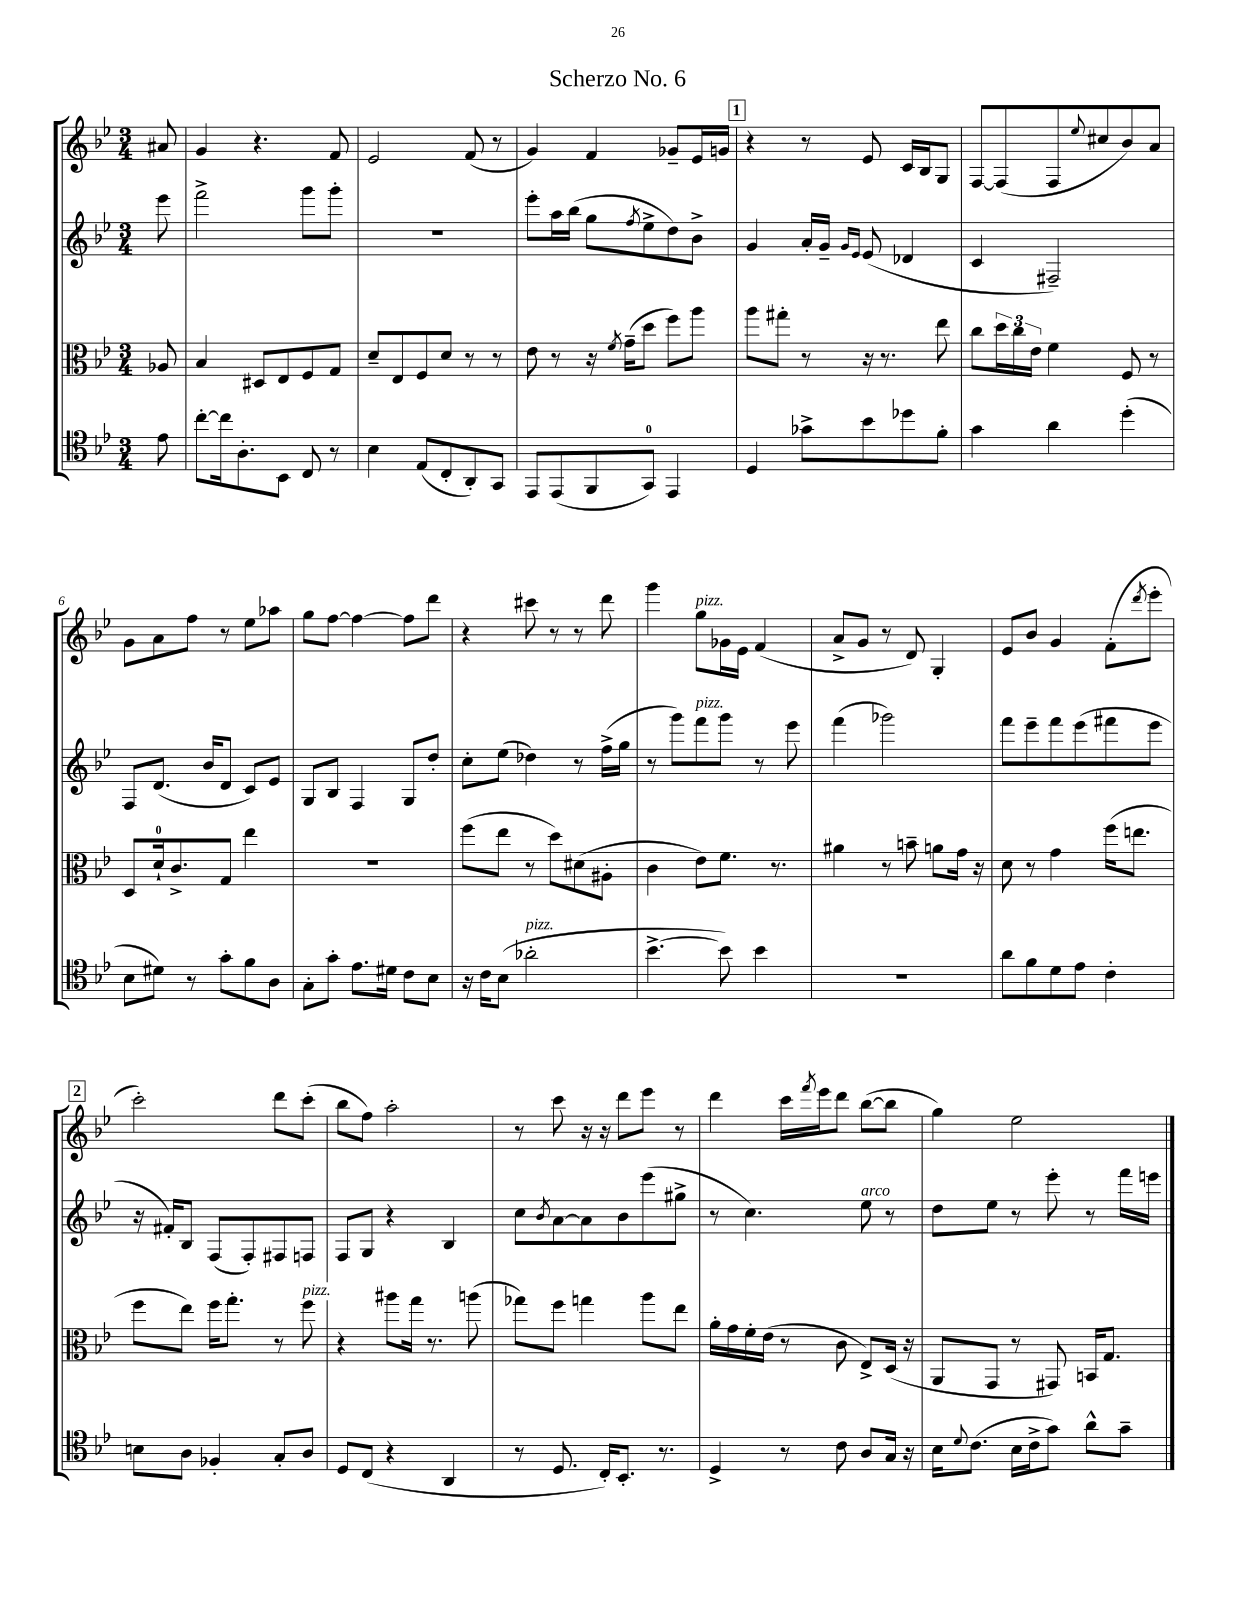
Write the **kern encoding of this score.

**kern	**kern	**kern	**kern
*staff4	*staff3	*staff2	*staff1
*clefC4	*clefC3	*clefG2	*clefG2
*k[b-e-]	*k[b-e-]	*k[b-e-]	*k[b-e-]
*M3/4	*M3/4	*M3/4	*M3/4
8e-	8A-	8eee-	8a#
=	=	=	=
[8cc'	4B-	2fff^	4g
16cc]	.	.	.
8.A'	.	.	.
.	8D#	.	4.r
8BB-	8E-	.	.
8C	8F	8ggg	.
8r	8G	8ggg'	8f
=	=	=	=
4B-	8d~	2.r	2e-
.	8E-	.	.
(8E-	8F	.	.
8C'	8d	.	.
8AA')	8r	.	(8f
8GG	8r	.	8r
=	=	=	=
8EE-	8e-	8eee-'	4g)
(8EE-	8r	16aa	.
.	.	(16bb-	.
8FF	16r	8gg	4f
.	8qf	.	.
.	(16g~	.	.
.	.	8qff	.
8GG)	8dd	8ee-^	.
4EE-	8ff)	8dd)	8g-~
.	8aa	8b-^	16e-
.	.	.	16g
=	=	=	=
4D	8aa	4g	4r
.	8gg#'	.	.
8g-^	8r	16a'	8r
.	.	16g~	.
.	.	16qqg	.
.	.	16qqe-	.
8b-	16r	(8e-	8e-
.	8.r	.	.
8dd-	.	4d-	16c
.	.	.	16B-
8f'	8ee-	.	8G
=	=	=	=
4g	8cc	4c	[8F
.	24dd	.	(8F]
.	24cc	.	.
.	24e-	.	.
4a	4f	2F#~)	8F
.	.	.	8qqee-
.	.	.	8cc#
(4dd'	8F	.	8b-)
.	8r	.	8a
=	=	=	=
8B-	8D	8F	8g
8d#)	16d`	(8.d	8a
.	8.c^	.	.
8r	.	.	8ff
.	.	16b-	.
8g'	8G	8d	8r
8f	4ee-	8c)	8ee-
8A	.	8e-	8aa-
=	=	=	=
8G'	2.r	8G	8gg
8g'	.	8B-	[8ff
8.e-	.	4F	4ff_
16d#	.	.	.
8c	.	8G	8ff]
8B-	.	8dd'	8ddd
=	=	=	=
16r	(8ff	8cc'	4r
16c	.	.	.
(8B-	8ee-	(8ee-	.
2a-'	8r	4dd-)	8ccc#
.	8dd)	.	8r
.	(8d#	8r	8r
.	8A#'	(16ff^	8ddd
.	.	16gg	.
=	=	=	=
[4.b-^	4c	8r	4ggg
.	.	8ggg)	.
.	8e-)	8fff	8gg
8b-])	8.f	8ggg	16g-
.	.	.	16e-
4b-	.	8r	(4f
.	8.r	.	.
.	.	8eee-	.
=	=	=	=
2.r	4a#	(4fff	8a^
.	.	.	8g
.	8r	2ggg-)	8r
.	8b~	.	8d)
.	8a	.	4G'
.	16g	.	.
.	16r	.	.
=	=	=	=
8a	8d	8fff	8e-
8f	8r	8eee-~	8b-
8d	4g	8fff	4g
8e-	.	(8eee-	.
4c'	(16ff	8fff#	(8f'
.	8.ee	.	.
.	.	.	8qddd
.	.	8eee-	8eee-'
=	=	=	=
8B	8ff	16r	2ccc')
.	.	16f#')	.
8A	8ee-)	8B-	.
4F-'	16ff	(8F	.
.	8.gg'	.	.
.	.	8F')	.
8G'	8r	8F#	8ddd
8A	8ff	8F	(8ccc'
=	=	=	=
8D	4r	8F	8bb-
(8C	.	8G	8ff)
4r	8aa#	4r	2aa'
.	16gg	.	.
.	8.r	.	.
4AA	.	4B-	.
.	(8aa	.	.
=	=	=	=
8r	8gg-)	8cc	8r
.	.	8qb-	.
8.D	8ff	[8a	8ccc
.	4gg	8a]	16r
16C')	.	.	16r
8.BB-'	.	8b-	8ddd
.	8aa	(8eee-	8eee-
8.r	.	.	.
.	8ee-	8gg#^	8r
=	=	=	=
4D^	16a'	8r	4ddd
.	16g	.	.
.	16f'	4.cc)	.
.	(16e-	.	.
8r	8r	.	16ccc
.	.	.	8qfff
.	.	.	16eee-
8c	8c	.	8ddd
8A	8E-^)	8ee-	([8bb-
16G	(16D	8r	8bb-]
16r	16r	.	.
=	=	=	=
16B-	8AA	8dd	4gg)
8qqd	.	.	.
(8.c	.	.	.
.	8GG	8ee-	.
16B-	8r	8r	2ee-
16c^	.	.	.
8g)	8GG#)	8eee-'	.
8a^^	16BB	8r	.
.	8.G	.	.
8g~	.	16fff	.
.	.	16eee	.
==	==	==	==
*-	*-	*-	*-
